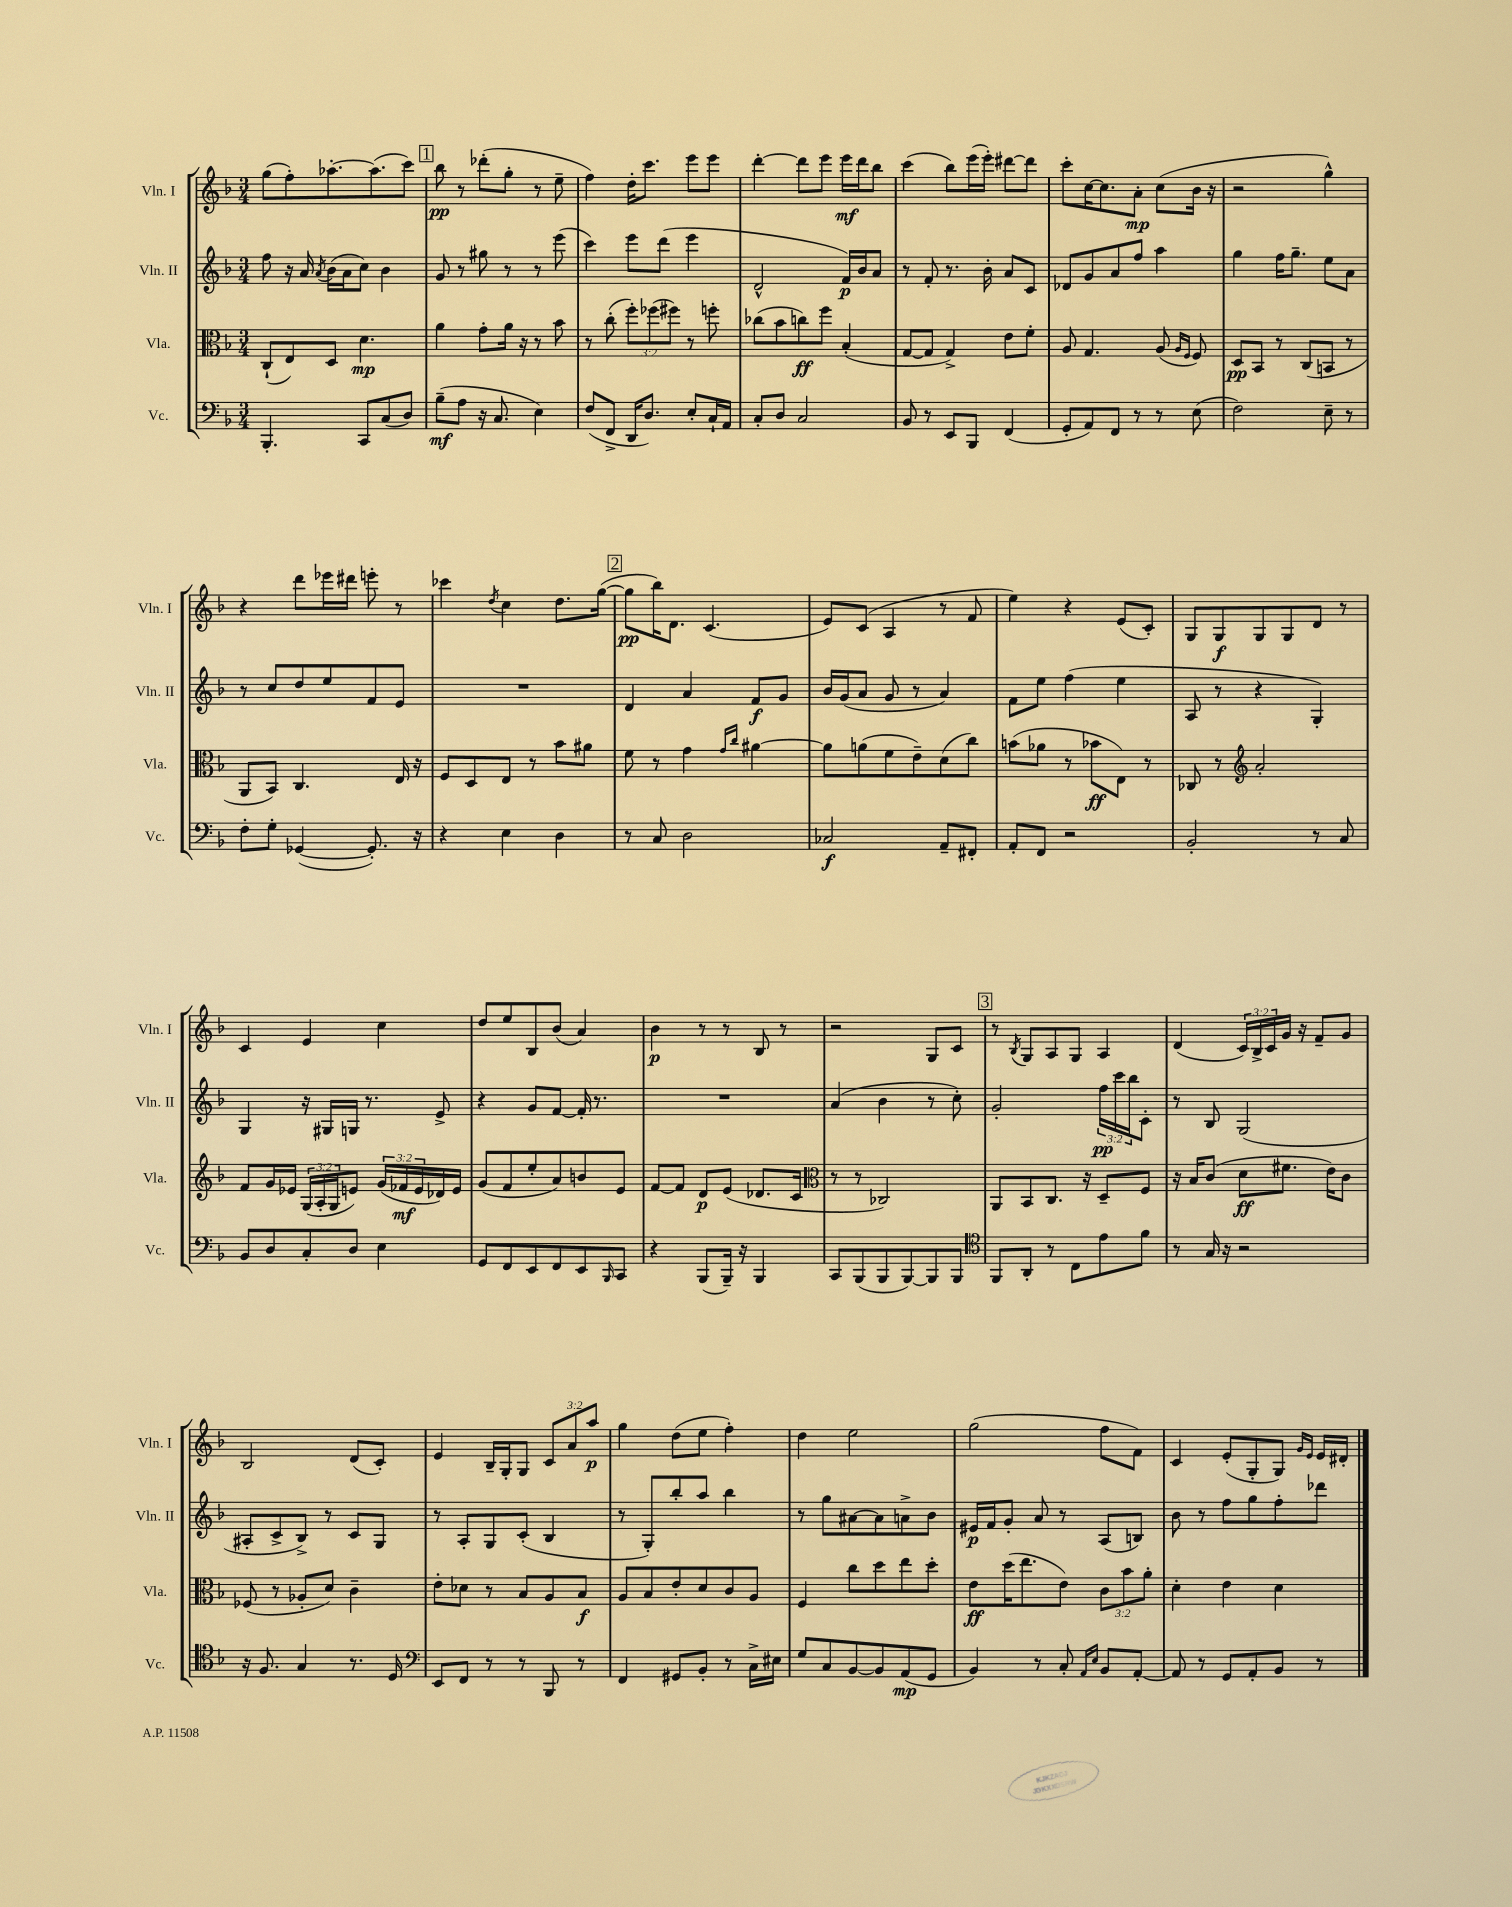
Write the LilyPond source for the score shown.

<<
\new StaffGroup <<
\new Staff = "s0" \with { instrumentName = "Vln. I" shortInstrumentName = "Vln. I" } {
    \clef treble \key f \major \numericTimeSignature \time 3/4 \override Staff.TupletNumber.text = #tuplet-number::calc-fraction-text
    g''8( f''8-.) aes''8.~-. aes''8.( c'''8) |
    \mark \markup { \box "1" } bes''8\pp r8 des'''8-.( g''8-. r8 e''8-- |
    f''4) d''16-. c'''8. e'''8 e'''8 |
    d'''4~-. d'''8 e'''8 e'''16\mf d'''16 bes''8 |
    c'''4( bes''8) e'''16( e'''16-.) dis'''8~ dis'''8 |
    c'''8-. c''16~ c''8. a'8-.\mp c''8( bes'16 r16 |
    r2 g''4-^) |
    r4 d'''8 ees'''16 dis'''16 e'''8-. r8 |
    ces'''4 \acciaccatura { d''8 } c''4 d''8. g''16~( |
    \mark \markup { \box "2" } g''8\pp bes''16) d'8. c'4.( |
    e'8) c'8( a4 r8 f'8 |
    e''4) r4 e'8( c'8-.) |
    g8 g8\f g8 g8 d'8 r8 |
    c'4 e'4 c''4 |
    d''8 e''8 bes8 bes'8( a'4) |
    bes'4\p r8 r8 bes8 r8 |
    r2 g8 c'8 |
    \mark \markup { \box "3" } r8 \acciaccatura { bes8 } g8 a8 g8 a4 |
    d'4( \tuplet 3/2 { c'16) bes16-> c'16 } g'16 r16 f'8-- g'8 |
    bes2 d'8( c'8-.) |
    e'4 bes16-- g16-. g8 \tuplet 3/2 { c'8 a'8 a''8\p } |
    g''4 d''8( e''8 f''4-.) |
    d''4 e''2 |
    g''2( f''8 f'8) |
    c'4 e'8-.( g8-. g8) \grace { g'16 e'16 } e'16 dis'16-. \bar "|." |
}
\new Staff = "s1" \with { instrumentName = "Vln. II" shortInstrumentName = "Vln. II" } {
    \clef treble \key f \major \numericTimeSignature \time 3/4 \override Staff.TupletNumber.text = #tuplet-number::calc-fraction-text
    f''8 r16 a'16 \acciaccatura { a'8 } bes'16( a'16 c''8) bes'4 |
    \mark \markup { \box "1" } g'8 r8 gis''8 r8 r8 e'''8( |
    c'''4) e'''8 d'''8( e'''4 |
    d'2-^ f'16\p) bes'16 a'8 |
    r8 f'8-. r8. bes'16-. a'8 c'8 |
    des'8 g'8 a'8 f''8 a''4 |
    g''4 f''16 g''8.-- e''8 a'8 |
    r8 c''8 d''8 e''8 f'8 e'8 |
    R2. |
    \mark \markup { \box "2" } d'4 a'4 f'8\f g'8 |
    bes'16 g'16( a'8 g'8 r8 a'4) |
    f'8 e''8 f''4( e''4 |
    a8 r8 r4 g4-.) |
    g4 r16 gis16 g16 r8. e'8-> |
    r4 g'8 f'8~ f'16-. r8. |
    R2. |
    a'4( bes'4 r8 c''8-.) |
    \mark \markup { \box "3" } g'2-. \tuplet 3/2 { f''16\pp c'''16 bes''16 } c'8-. |
    r8 bes8 g2( |
    ais8-. c'8-> bes8->) r8 c'8 g8 |
    r8 a8-. g8 c'8-.( bes4 |
    r8 g8-.) bes''8-. a''8 bes''4 |
    r8 g''8 ais'8~ ais'8 a'8-> bes'8 |
    eis'16\p f'16 g'8-. a'8 r8 a8( b8) |
    bes'8 r8 f''8 g''8 f''8-. des'''8 \bar "|." |
}
\new Staff = "s2" \with { instrumentName = "Vla." shortInstrumentName = "Vla." } {
    \clef alto \key f \major \numericTimeSignature \time 3/4 \override Staff.TupletNumber.text = #tuplet-number::calc-fraction-text
    c8-!( e8) d8 d'4.\mp |
    \mark \markup { \box "1" } a'4 g'8-. a'16 r16 r8 bes'8 |
    r8 c''8-.( \tuplet 3/2 { f''8-.) fes''8( fis''8) } r8 f''8-. |
    ces''8( bes'8 c''8\ff) f''8 bes4-.( |
    g8~ g8 g4->) e'8 f'8-. |
    a8 g4. a8( \grace { a16 f16 } f8) |
    d8\pp bes,8 r8 c8( b,8 r8 |
    a,8 bes,8) c4. e16 r16 |
    f8 d8 e8 r8 bes'8 ais'8 |
    \mark \markup { \box "2" } f'8 r8 g'4 \grace { g'16 c''16 } ais'4~ |
    ais'8 a'8( f'8 e'8--) d'8( c''8) |
    b'8( aes'8 r8 bes'8\ff e8) r8 |
    ces8 r8 \clef treble a'2-. |
    f'8 g'16 ees'16 \tuplet 3/2 { g16( a16-. g16 } e'8) \tuplet 3/2 { g'16( fes'16\mf e'16 } des'16) e'16 |
    g'8( f'8 e''8-. a'8) b'8 e'8 |
    f'8~ f'8 d'8\p e'8( des'8. c'16 |
    \clef alto r8 r8 ces2) |
    \mark \markup { \box "3" } a,8 bes,8 c8. r16 d8-- f8 |
    r16 bes16 c'8( d'8\ff fis'8. e'16) c'8 |
    fes8( r8 aes8-. d'8) c'4-- |
    e'8-. des'8 r8 bes8 a8 bes8\f |
    a8 bes8 e'8-. d'8 c'8 a8 |
    f4 c''8 d''8 e''8 d''8-. |
    e'8\ff d''16( e''8. e'8) \tuplet 3/2 { c'8 bes'8 a'8-. } |
    d'4-. e'4 d'4 \bar "|." |
}
\new Staff = "s3" \with { instrumentName = "Vc." shortInstrumentName = "Vc." } {
    \clef bass \key f \major \numericTimeSignature \time 3/4
    bes,,4.-. c,8 c8( d8) |
    \mark \markup { \box "1" } bes8--\mf( a8 r16 c8. e4) |
    f8( f,8-> d,16 d8.) e8-. c16-! a,16 |
    c8-. d8 c2 |
    bes,8 r8 e,8 bes,,8 f,4( |
    g,8-. a,8) f,8 r8 r8 e8( |
    f2) e8-- r8 |
    f8-. g8-. ges,4~( ges,8.-.) r16 |
    r4 e4 d4 |
    \mark \markup { \box "2" } r8 c8 d2 |
    ces2\f a,8-- fis,8-. |
    a,8-. f,8 r2 |
    bes,2-. r8 c8 |
    bes,8 d8 c8-. d8 e4 |
    g,8 f,8 e,8 f,8 e,8 \grace { bes,,16 } c,8 |
    r4 bes,,8( bes,,16--) r16 bes,,4 |
    c,8 bes,,8( bes,,8 bes,,8~) bes,,8 bes,,8 |
    \mark \markup { \box "3" } \clef tenor f,8 a,8-. r8 c8 e'8 f'8 |
    r8 g16 r16 r2 |
    r16 f8. g4 r8. d16 |
    \clef bass e,8 f,8 r8 r8 bes,,8 r8 |
    f,4 gis,8 bes,8-. r8 c16-> eis16 |
    g8 c8 bes,8~ bes,8 a,8\mp( g,8 |
    bes,4) r8 c8-. \grace { a,16 e16 } bes,8 a,8~-. |
    a,8 r8 g,8 a,8-. bes,8 r8 \bar "|." |
}
>>
>>
\layout { \context { \Score \remove "Bar_number_engraver" } }
